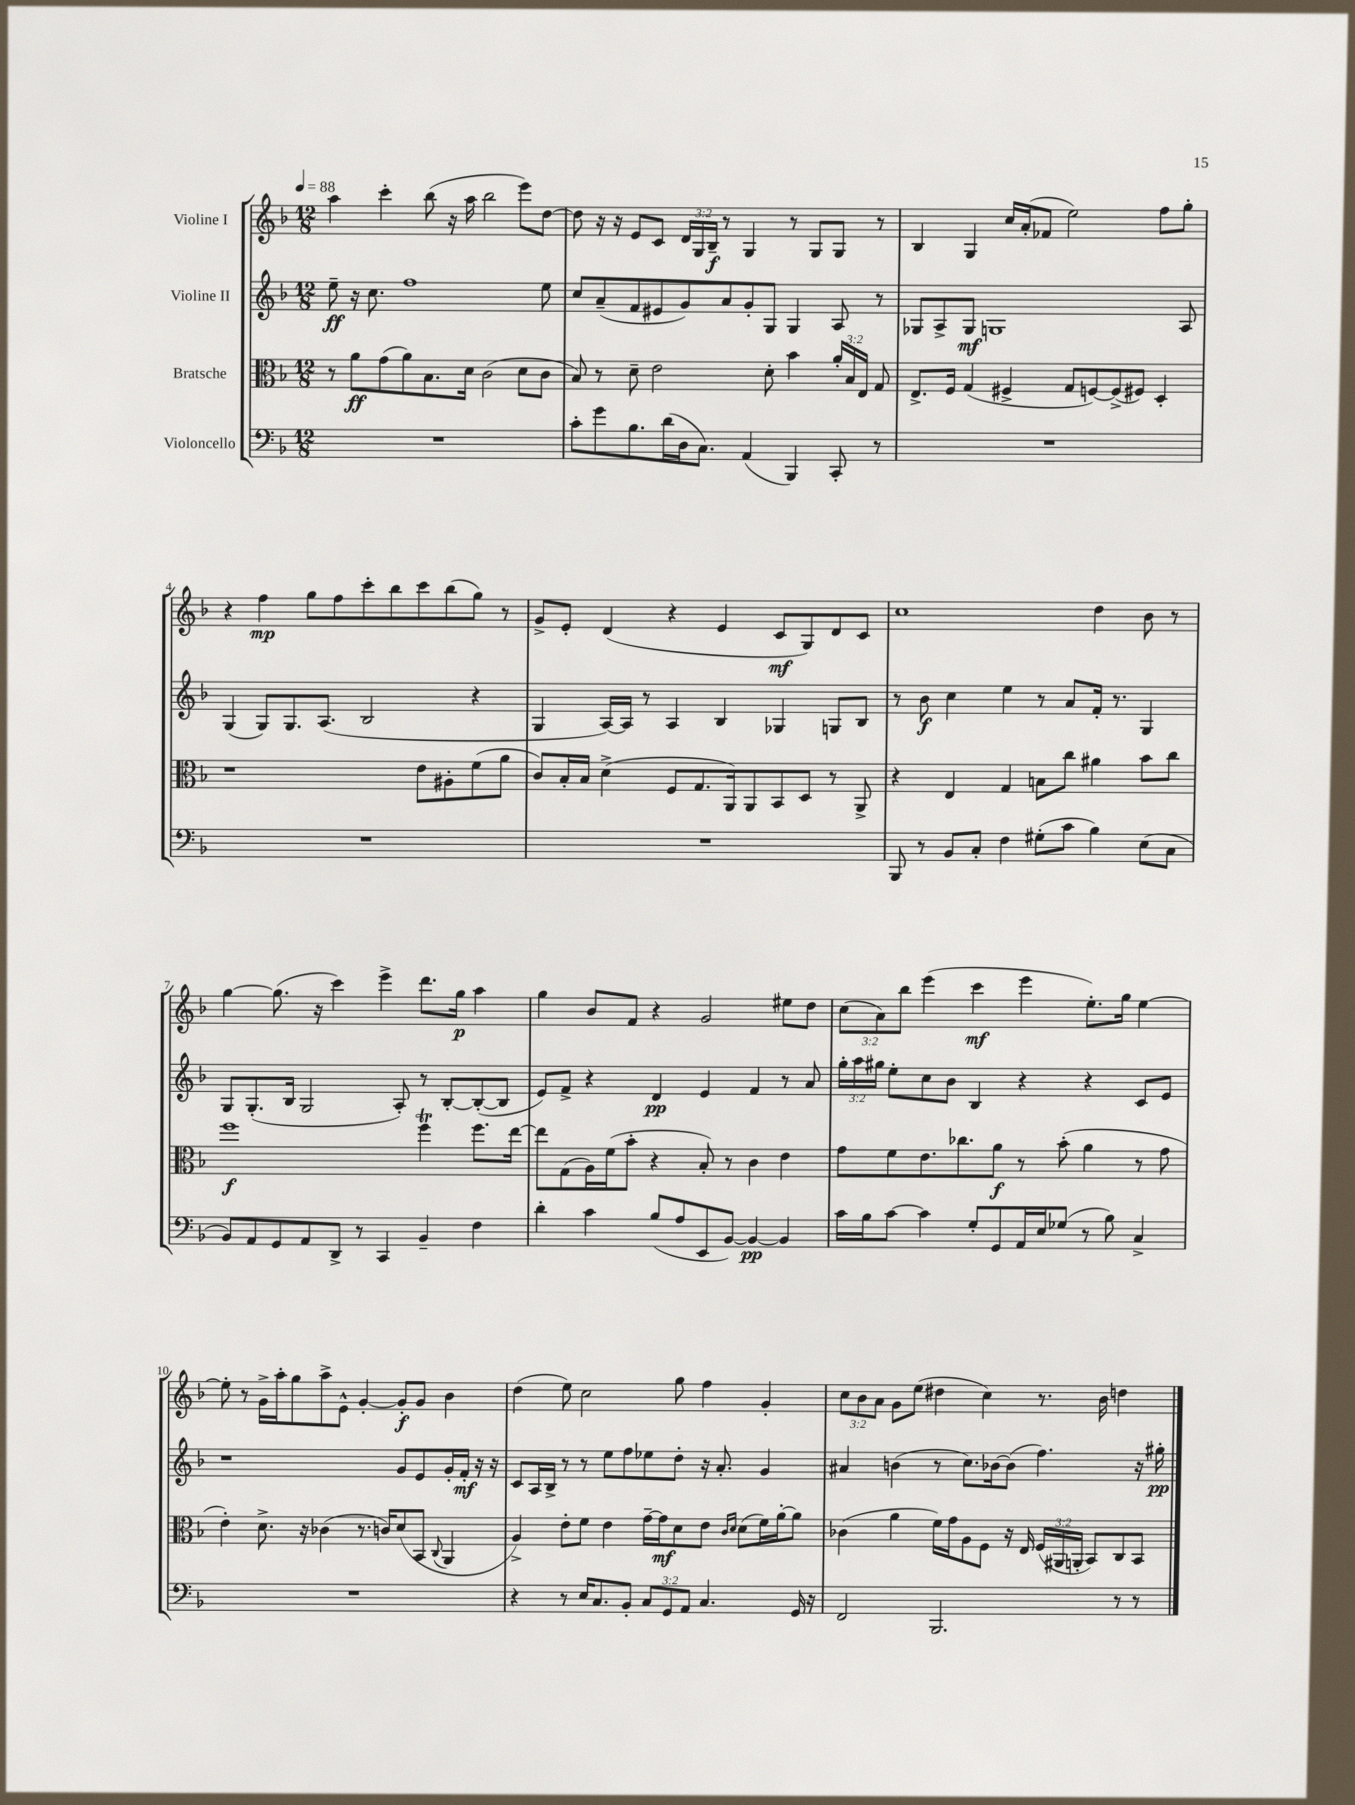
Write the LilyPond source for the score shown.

<<
\new StaffGroup <<
\new Staff = "s0" \with { instrumentName = "Violine I" } {
    \clef treble \key f \major \numericTimeSignature \time 12/8 \override Staff.TupletNumber.text = #tuplet-number::calc-fraction-text \tempo 4 = 88
    \autoBeamOff a''4 c'''4-. bes''8( r16 a''16 bes''2 e'''8[) d''8]~ |
    d''8 r16 r16 e'8[ c'8] \tuplet 3/2 { d'16[ g16 bes16]--\f } r8 g4 r8 g8[ g8] r8 |
    bes4 g4 c''16[ a'16-.( fes'8] e''2) f''8[ g''8]-. |
    r4 f''4\mp g''8[ f''8 c'''8-. bes''8 c'''8 bes''8( g''8]) r8 |
    g'8[-> e'8]-. d'4( r4 e'4 c'8[\mf g8) d'8 c'8] |
    c''1 d''4 bes'8 r8 |
    g''4~ g''8.( r16 c'''4) e'''4-> d'''8.[ g''16]\p a''4 |
    g''4 bes'8[ f'8] r4 g'2 eis''8[ d''8] |
    \tuplet 3/2 { c''8[( a'8) bes''8] } e'''4( c'''4\mf e'''4 e''8.[-.) g''16] e''4~ |
    e''8-. r8 g'16[-> a''16-. g''8 a''8-> e'8]-^ g'4~-. g'8[-.\f g'8] bes'4 |
    d''4( e''8) c''2 g''8 f''4 g'4-. |
    \tuplet 3/2 { c''8[ bes'8 a'8] } g'8[ e''8]( dis''4 c''4) r8. bes'16 d''4 \bar "|." |
}
\new Staff = "s1" \with { instrumentName = "Violine II" } {
    \clef treble \key f \major \numericTimeSignature \time 12/8 \override Staff.TupletNumber.text = #tuplet-number::calc-fraction-text
    \autoBeamOff e''8--\ff r16 c''8. f''1 e''8 |
    c''8[ a'8--( f'8 eis'8 g'8) a'8 g'8-. g8] g4 a8 r8 |
    ges8[ a8-> ges8]\mf g1 a8 |
    g4( g8[) g8. a8.]( bes2 r4 |
    g4 a16[~) a16] r8 a4 bes4 ges4 g8[ bes8] |
    r8 bes'8\f c''4 e''4 r8 a'8[ f'16]-. r8. g4 |
    g8[ g8.-.( bes16] g2 a8-.) r8 bes8[~-. bes8~-.( bes8] |
    e'8[) f'8]-> r4 d'4\pp e'4 f'4 r8 a'8 |
    \tuplet 3/2 { g''16[-. a''16 gis''16] } e''8[-. c''8 bes'8] bes4 r4 r4 c'8[ e'8] |
    r1 g'8[ e'8 g'16-. f'16]-.\mf r16 r16 |
    c'8[ a16 bes16]-> r8 r8 e''8[ f''8 ees''8 d''8]-. r16 a'8.-. g'4 |
    ais'4 b'4( r8 c''8.[) bes'16~ bes'8]( f''4.) r16 gis''16-.\pp \bar "|." |
}
\new Staff = "s2" \with { instrumentName = "Bratsche" } {
    \clef alto \key f \major \numericTimeSignature \time 12/8 \override Staff.TupletNumber.text = #tuplet-number::calc-fraction-text
    \autoBeamOff r8 a'8[\ff g'8( a'8) bes8. d'16] c'2( d'8[ c'8] |
    bes8) r8 d'8-- e'2 d'8-. bes'4 \tuplet 3/2 { a'16[-. bes16 e16] } g8 |
    e8.[-> f16] g4( fis4-> g8[ f8~) f8->( fis8]) d4-. |
    r1 e'8[ ais8-. f'8( a'8] |
    c'8[) bes16-. bes16] d'4->( f8[ g8. a,16) a,8 bes,8 d8] r8 a,8-> |
    r4 e4 g4 b8[ c''8] ais'4 bes'8[ c''8] |
    f''1\f f''4\trill f''8.[ e''16]~ |
    e''8[ g8( a16) f'16( bes'8]-. r4 bes8-.) r8 c'4 e'4 |
    g'8[ f'8 e'8. ces''8. a'8]\f r8 bes'8-.( a'4 r8 g'8 |
    e'4-.) d'8.-> r16 ces'4( r8. c'16[) d'8( bes,8] \appoggiatura { c8 } a,4 |
    a4->) e'8[-. f'8] e'4 g'16[~-- g'16\mf d'8 e'8] \grace { c'16[ d'16] } d'8[( f'16) a'16~-. a'8] |
    ces'4( a'4 f'16[) g'16 a8 f8] r16 e16 \tuplet 3/2 { f16[( ais,16 a,16]-. } bes,8[) c8 bes,8] \bar "|." |
}
\new Staff = "s3" \with { instrumentName = "Violoncello" } {
    \clef bass \key f \major \numericTimeSignature \time 12/8 \override Staff.TupletNumber.text = #tuplet-number::calc-fraction-text
    \autoBeamOff R1. |
    c'8[-. g'8 bes8. d'16( d16 c8.]) a,4( bes,,4) c,8-. r8 |
    R1. |
    R1. |
    R1. |
    bes,,8 r8 bes,8[ c8]-. f4 gis8[-.( c'8] bes4) e8[( c8] |
    bes,8[) a,8 g,8 a,8 d,8]-> r8 c,4 bes,4-- f4 |
    d'4-. c'4 bes8[( a8 e,8 bes,8]~) bes,4~\pp bes,4 |
    c'16[ bes16 c'8]~ c'4 g8[-. g,8 a,16 e16 ges8]( r8 bes8) c4-> |
    R1. |
    r4 r8 e16[ c8. bes,8]-. \tuplet 3/2 { c8[ g,8 a,8] } c4. g,16 r16 |
    f,2 bes,,2. r8 r8 \bar "|." |
}
>>
>>
